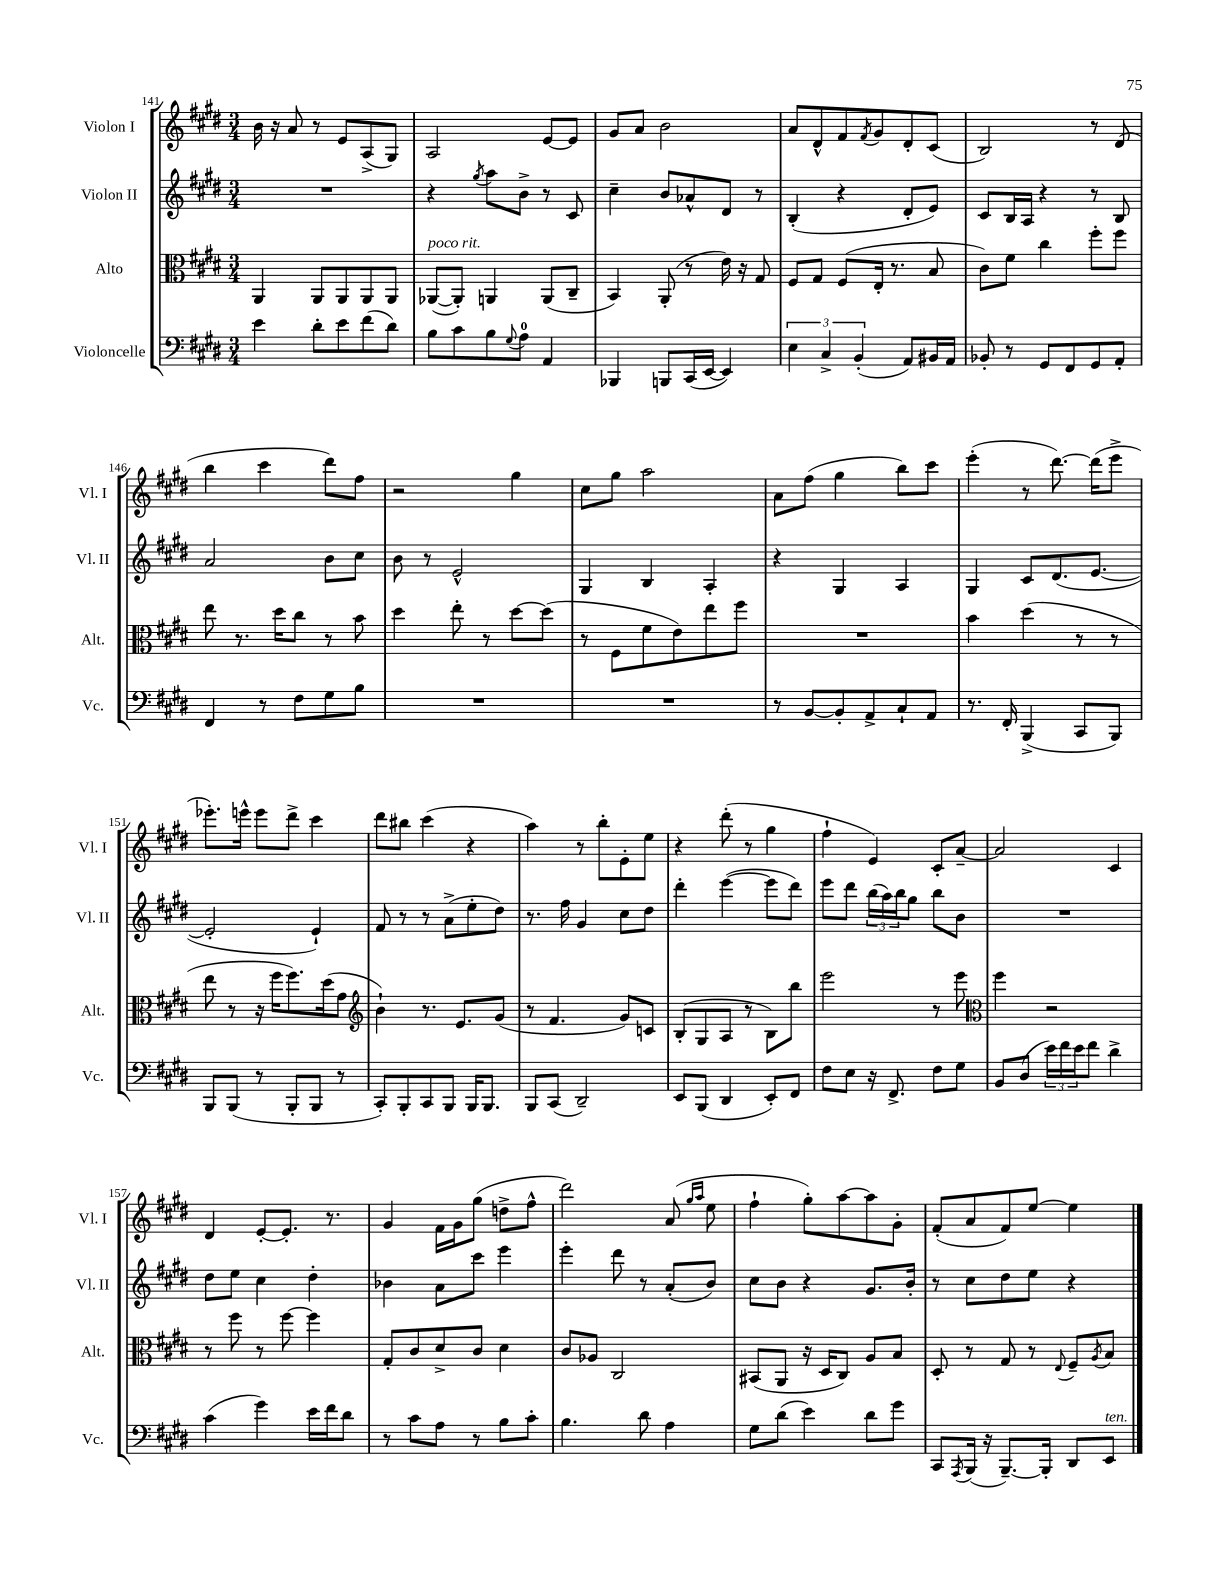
<<
\new StaffGroup <<
\new Staff = "s0" \with { instrumentName = "Violon I" shortInstrumentName = "Vl. I" } {
    \clef treble \key e \major \numericTimeSignature \time 3/4
    b'16 r16 a'8 r8 e'8 a8->( gis8) |
    a2 e'8~ e'8 |
    gis'8 a'8 b'2 |
    a'8 dis'8-^ fis'8 \acciaccatura { fis'8 } gis'8 dis'8-. cis'8( |
    b2) r8 dis'8( |
    b''4 cis'''4 dis'''8) fis''8 |
    r2 gis''4 |
    cis''8 gis''8 a''2 |
    a'8 fis''8( gis''4 b''8) cis'''8 |
    e'''4-.( r8 dis'''8.~) dis'''16( e'''8-> |
    ees'''8.-.) e'''16-^ e'''8 dis'''8-> cis'''4 |
    dis'''8 bis''8 cis'''4( r4 |
    a''4) r8 b''8-. e'8-. e''8 |
    r4 dis'''8-.( r8 gis''4 |
    fis''4-! e'4) cis'8-. a'8~-- |
    a'2 cis'4 |
    dis'4 e'8~-. e'8.-. r8. |
    gis'4 fis'16 gis'16 gis''8( d''8-> fis''8-^ |
    dis'''2) a'8( \grace { gis''16 a''16 } e''8 |
    fis''4-! gis''8-.) a''8~ a''8 gis'8-. |
    fis'8-.( a'8 fis'8) e''8~ e''4 \bar "|." |
}
\new Staff = "s1" \with { instrumentName = "Violon II" shortInstrumentName = "Vl. II" } {
    \clef treble \key e \major \numericTimeSignature \time 3/4
    R2. |
    r4 \acciaccatura { gis''8 } a''8 b'8-> r8 cis'8 |
    cis''4-- b'8 aes'8-^ dis'8 r8 |
    b4-.( r4 dis'8-. e'8) |
    cis'8 b16 a16 r4 r8 b8 |
    a'2 b'8 cis''8 |
    b'8 r8 e'2-^ |
    gis4 b4 a4-. |
    r4 gis4 a4 |
    gis4 cis'8 dis'8.( e'8.~ |
    e'2-. e'4-!) |
    fis'8 r8 r8 a'8->( e''8-. dis''8) |
    r8. fis''16 gis'4 cis''8 dis''8 |
    dis'''4-. e'''4~( e'''8 dis'''8) |
    e'''8 dis'''8 \tuplet 3/2 { b''16( a''16) b''16 } gis''8 b''8 b'8 |
    R2. |
    dis''8 e''8 cis''4 dis''4-. |
    bes'4 a'8 cis'''8 e'''4 |
    e'''4-. dis'''8 r8 a'8-.( b'8) |
    cis''8 b'8 r4 gis'8. b'16-. |
    r8 cis''8 dis''8 e''8 r4 \bar "|." |
}
\new Staff = "s2" \with { instrumentName = "Alto" shortInstrumentName = "Alt." } {
    \clef alto \key e \major \numericTimeSignature \time 3/4
    a,4 a,8 a,8 a,8 a,8 |
    aes,8~^\markup { \italic "poco rit." }( aes,8-.) a,4 a,8( cis8-- |
    b,4) a,8-.( r8 e'16) r16 gis8 |
    fis8 gis8 fis8( e16-. r8. b8 |
    cis'8) fis'8 cis''4 fis''8-. fis''8 |
    e''8 r8. dis''16 cis''8 r8 b'8 |
    dis''4 e''8-. r8 dis''8~ dis''8( |
    r8 fis8 fis'8 e'8) e''8 fis''8 |
    R2. |
    b'4 dis''4( r8 r8 |
    e''8 r8 r16 fis''16 fis''8.) dis''16( gis'8 |
    \clef treble b'4-!) r8. e'8. gis'8( |
    r8 fis'4. gis'8) c'8 |
    b8-.( gis8 a8 r8 b8) b''8 |
    e'''2 r8 e'''8 |
    \clef alto fis''4 r2 |
    r8 fis''8 r8 fis''8~ fis''4 |
    gis8-. cis'8 dis'8-> cis'8 dis'4 |
    cis'8 aes8 cis2 |
    bis,8( a,8 r16 dis16 cis8) a8 b8 |
    dis8-. r8 gis8 r8 \appoggiatura { e8 } fis8-- \acciaccatura { a8 } b8 \bar "|." |
}
\new Staff = "s3" \with { instrumentName = "Violoncelle" shortInstrumentName = "Vc." } {
    \clef bass \key e \major \numericTimeSignature \time 3/4
    e'4 dis'8-. e'8 fis'8( dis'8) |
    b8 cis'8 b8 \appoggiatura { gis8 } a8-0 a,4 |
    bes,,4 b,,8 cis,16( e,16~ e,4) |
    \tuplet 3/2 { e4 cis4-> b,4-.( } a,8) bis,16 a,16 |
    bes,8-. r8 gis,8 fis,8 gis,8 a,8-. |
    fis,4 r8 fis8 gis8 b8 |
    R2. |
    R2. |
    r8 b,8~ b,8-. a,8-> cis8-! a,8 |
    r8. fis,16-. b,,4->( cis,8 b,,8) |
    b,,8 b,,8( r8 b,,8-. b,,8 r8 |
    cis,8-.) b,,8-. cis,8 b,,8 b,,16 b,,8. |
    b,,8 cis,8( dis,2--) |
    e,8 b,,8( dis,4 e,8-.) fis,8 |
    fis8 e8 r16 fis,8.-> fis8 gis8 |
    b,8 dis8( \tuplet 3/2 { e'16) fis'16 e'16 } fis'8 dis'4-> |
    cis'4( gis'4) e'16 fis'16 dis'8 |
    r8 cis'8 a8 r8 b8 cis'8-. |
    b4. dis'8 a4 |
    gis8 dis'8( e'4) dis'8 gis'8 |
    cis,8 \acciaccatura { a,,8 } b,,16( r16 b,,8.~--) b,,16-. dis,8 e,8^\markup { \italic "ten." } \bar "|." |
}
>>
>>
\layout { \context { \Score currentBarNumber = #141 } }
